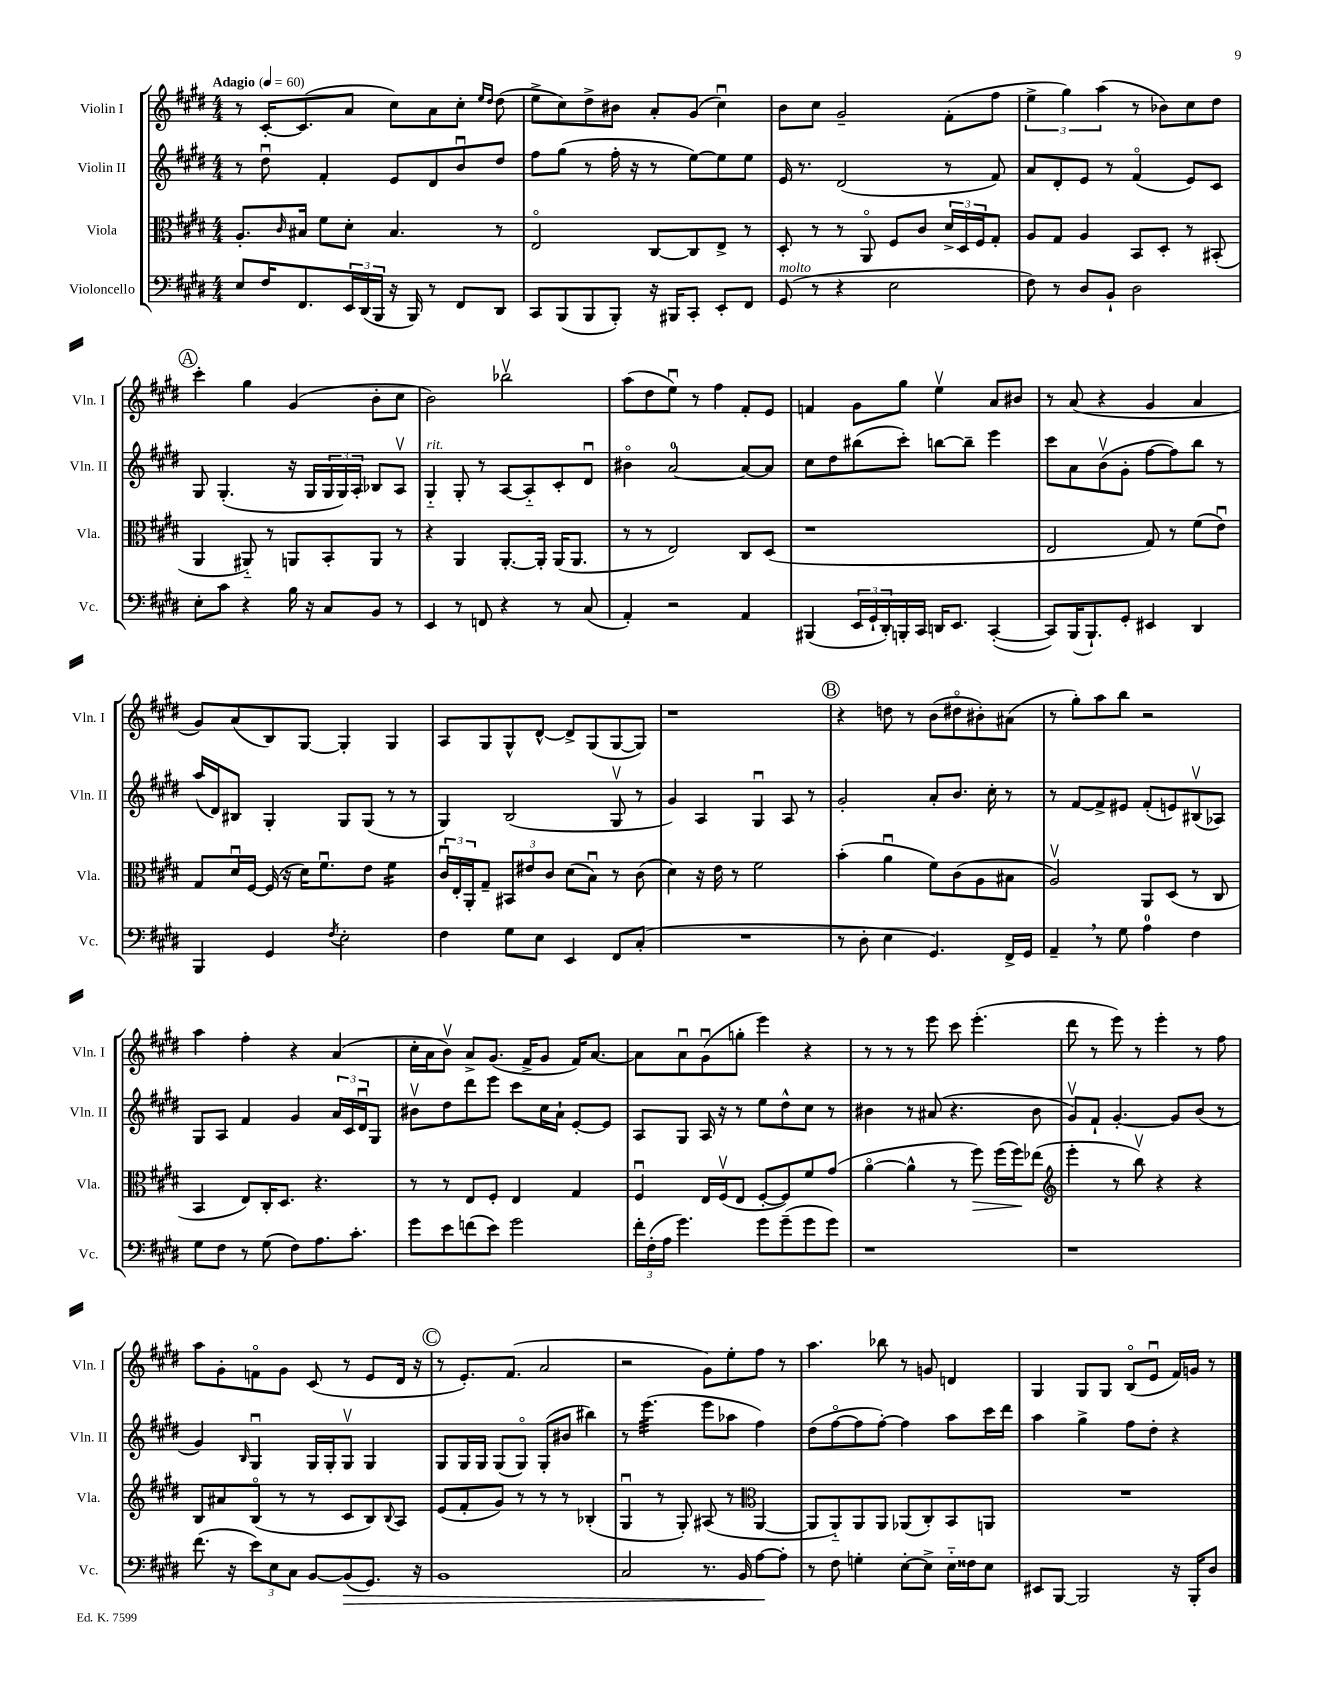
<<
\new StaffGroup <<
\new Staff = "s0" \with { instrumentName = "Violin I" shortInstrumentName = "Vln. I" } {
    \clef treble \key e \major \numericTimeSignature \time 4/4 \tempo "Adagio" 4 = 60
    r8 cis'16~-. cis'8.( a'8 cis''8) a'8 cis''8-. \grace { e''16 dis''16 } dis''8( |
    e''8-> cis''8) dis''8-> bis'8 a'8-. gis'8( cis''4\downbow) |
    b'8 cis''8 gis'2-- fis'8-.( fis''8 |
    \tuplet 3/2 { e''4-> gis''4) a''4( } r8 bes'8) cis''8 dis''8 |
    \mark \markup { \circle "A" } cis'''4-. gis''4 gis'4( b'8-. cis''8 |
    b'2) bes''2\upbow |
    a''8( dis''8 e''8\downbow) r8 fis''4 fis'8-. e'8 |
    f'4 gis'8 gis''8 e''4\upbow a'8 bis'8 |
    r8 a'8( r4 gis'4 a'4 |
    gis'8) a'8( b8) gis8~ gis4-. gis4 |
    a8 gis8 gis8-^ dis'8~-^ dis'8-> gis8( gis8~ gis8) |
    r1 |
    \mark \markup { \circle "B" } r4 d''8 r8 b'8( dis''8\flageolet bis'8-.) ais'8( |
    r8 gis''8-.) a''8 b''8 r2 |
    a''4 fis''4-. r4 a'4( |
    cis''16-. a'16 b'8\upbow) a'8-> gis'8.( fis'16-> gis'8 fis'16) a'8.~ |
    a'8 a'8\downbow gis'8\downbow( g''8-. e'''4) r4 |
    r8 r8 r8 e'''8 cis'''8 e'''4.-.( |
    dis'''8 r8 e'''8) r8 e'''4-. r8 fis''8 |
    a''8 gis'8-. f'8\flageolet gis'8 cis'8( r8 e'8 dis'16 r16 |
    \mark \markup { \circle "C" } r8 e'8.-.) fis'8.( a'2 |
    r2 gis'8) e''8-. fis''8 r8 |
    a''4. bes''8 r8 g'8 d'4 |
    gis4 gis8 gis8 b8\flageolet( e'8\downbow fis'16) g'16 r8 \bar "|." |
}
\new Staff = "s1" \with { instrumentName = "Violin II" shortInstrumentName = "Vln. II" } {
    \clef treble \key e \major \numericTimeSignature \time 4/4
    r8 dis''8\downbow fis'4-. e'8 dis'8 b'8\downbow dis''8 |
    fis''8 gis''8( r8 fis''16-. r16 r8 e''8~) e''8 e''8 |
    e'16 r8. dis'2( r8 fis'8) |
    a'8 dis'8-. e'8 r8 fis'4\flageolet( e'8) cis'8 |
    \mark \markup { \circle "A" } gis8 gis4.-.( r16 gis16 \tuplet 3/2 { gis16 gis16) a16-. } bes8 a8\upbow |
    gis4-_^\markup { \italic "rit." } gis8-. r8 a8~ a8-_ cis'8-. dis'8\downbow |
    bis'4\flageolet a'2-0~ a'8~ a'8 |
    cis''8 dis''8 bis''8( cis'''8-.) b''8~ b''8-- e'''4 |
    cis'''8 a'8 b'8\upbow( gis'8-. fis''8~ fis''8) b''8 r8 |
    a''16( dis'16) bis8 gis4-. gis8 gis8( r8 r8 |
    gis4) b2( gis8\upbow r8 |
    gis'4) a4 gis4\downbow a8 r8 |
    \mark \markup { \circle "B" } gis'2-. a'8-. b'8. cis''16-. r8 |
    r8 fis'8~ fis'8-> eis'8 fis'8-.( e'8) bis8\upbow( aes8) |
    gis8 a8 fis'4 gis'4 \tuplet 3/2 { a'16 cis'16 dis'16\downbow } gis8 |
    bis'8\upbow dis''8 dis'''8 e'''8 cis'''8 cis''16 a'16-! e'8~-. e'8 |
    a8 gis8 a16 r16 r8 e''8 dis''8-^ cis''8 r8 |
    bis'4 r8 ais'8( r4. bis'8 |
    gis'8\upbow) fis'8-! gis'4.~-. gis'8 b'8( r8 |
    gis'4) \grace { b16 } gis4\downbow gis16 gis16-. gis8\upbow gis4 |
    \mark \markup { \circle "C" } gis8 gis16 gis16 gis8( gis8\flageolet) gis8-.( bis'8 bis''4) |
    r8 e'''4.:32( e'''8 aes''8 fis''4) |
    dis''8( fis''8~\flageolet fis''8 fis''8~-.) fis''4 a''8 cis'''16 dis'''16 |
    a''4 gis''4-> fis''8 dis''8-. r4 \bar "|." |
}
\new Staff = "s2" \with { instrumentName = "Viola" shortInstrumentName = "Vla." } {
    \clef alto \key e \major \numericTimeSignature \time 4/4
    a8.-. \grace { cis'16 } bis16 fis'8 dis'8-. bis4. r8 |
    e2\flageolet cis8~ cis8 e8-> r8 |
    dis8-. r8 r8 a,8\flageolet fis8 cis'8 \tuplet 3/2 { dis'16-> dis16 fis16 } gis8-. |
    a8 gis8 a4 b,8 dis8-. r8 bis,8-.( |
    \mark \markup { \circle "A" } a,4 ais,8-_) r8 a,8 b,8-. a,8 r8 |
    r4 a,4 a,8.~-. a,16-. a,16( a,8. |
    r8 r8 e2) cis8 dis8( |
    r1 |
    e2 gis8) r8 fis'8( e'8\downbow) |
    gis8 dis'16\downbow fis16~ fis16( r16 dis'16) fis'8.\downbow e'8 fis'4:16 |
    \tuplet 3/2 { cis'16\downbow e16-. a,16-. } gis8-- \tuplet 3/2 { bis,8 eis'8 cis'8 } dis'8( b8\downbow) r8 cis'8( |
    dis'4) r16 e'16 r8 fis'2 |
    \mark \markup { \circle "B" } b'4-.( a'4\downbow fis'8) cis'8( a8 bis8 |
    a2\upbow) a,8 dis8( r8 cis8 |
    b,4 e8) cis16-. dis8. r4. |
    r8 r8 e8 fis8-. e4 gis4 |
    fis4\downbow e16 fis16\upbow( e8 fis8~-. fis8) fis'8 gis'8( |
    a'4~\flageolet a'4-^ r8 fis''8\>) fis''16( fis''16\!) ees''8( |
    \clef treble e'''4-. r8 b''8\upbow) r4 r4 |
    b8 ais'8 b8\flageolet( r8 r8 cis'8 b8) \appoggiatura { b8 } a8 |
    \mark \markup { \circle "C" } e'8( fis'8-. gis'8) r8 r8 r8 bes4-.( |
    gis4\downbow r8 gis8-.) ais8( r8 \clef alto a,4~ |
    a,8 a,8-_) a,8 a,8 aes,8( cis8-.) b,8 a,8 |
    R1 \bar "|." |
}
\new Staff = "s3" \with { instrumentName = "Violoncello" shortInstrumentName = "Vc." } {
    \clef bass \key e \major \numericTimeSignature \time 4/4
    e8 fis16 fis,8. \tuplet 3/2 { e,16 dis,16( b,,16 } r16 b,,16) r8 fis,8 dis,8 |
    cis,8 b,,8( b,,8 b,,8-.) r16 bis,,16 cis,8-. e,8-. fis,8 |
    gis,8^\markup { \italic "molto" }( r8 r4 e2 |
    fis8) r8 dis8 b,8-! dis2 |
    \mark \markup { \circle "A" } e8-. cis'8 r4 b16 r16 cis8 b,8 r8 |
    e,4 r8 f,8 r4 r8 cis8( |
    a,4-.) r2 a,4 |
    bis,,4( \tuplet 3/2 { e,16 gis,16-! dis,16-.) } b,,16-. cis,16 d,16 e,8. cis,4~-.( |
    cis,8) b,,16( b,,8.-!) gis,8-. eis,4 dis,4 |
    b,,4 gis,4 \acciaccatura { fis8 } e2-. |
    fis4 gis8 e8 e,4 fis,8 cis8-.( |
    R1 |
    \mark \markup { \circle "B" } r8 dis8-. e4 gis,4.) fis,16-> gis,16 |
    a,4-- \breathe r8 gis8 a4-0 fis4 |
    gis8 fis8 r8 gis8( fis8) a8. cis'8.-. |
    gis'8 e'8 f'8( e'8) gis'2 |
    \tuplet 3/2 { fis'16-. fis16-.( a16 } gis'4.) gis'8 gis'8--( gis'8 gis'8) |
    r1 |
    r1 |
    fis'8.( r16 \tuplet 3/2 { e'8) e8 cis8 } b,8~ b,8\>( gis,8.) r16 |
    \mark \markup { \circle "C" } b,1 |
    cis2 r8. b,16 a8~\! a8-. |
    r8 fis8 g4-. e8~-. e8-> e16-_ fisis16 e8 |
    eis,8 b,,8~ b,,2 r16 b,,16-. dis8 \bar "|." |
}
>>
>>
\layout { \context { \Score \remove "Bar_number_engraver" } }
